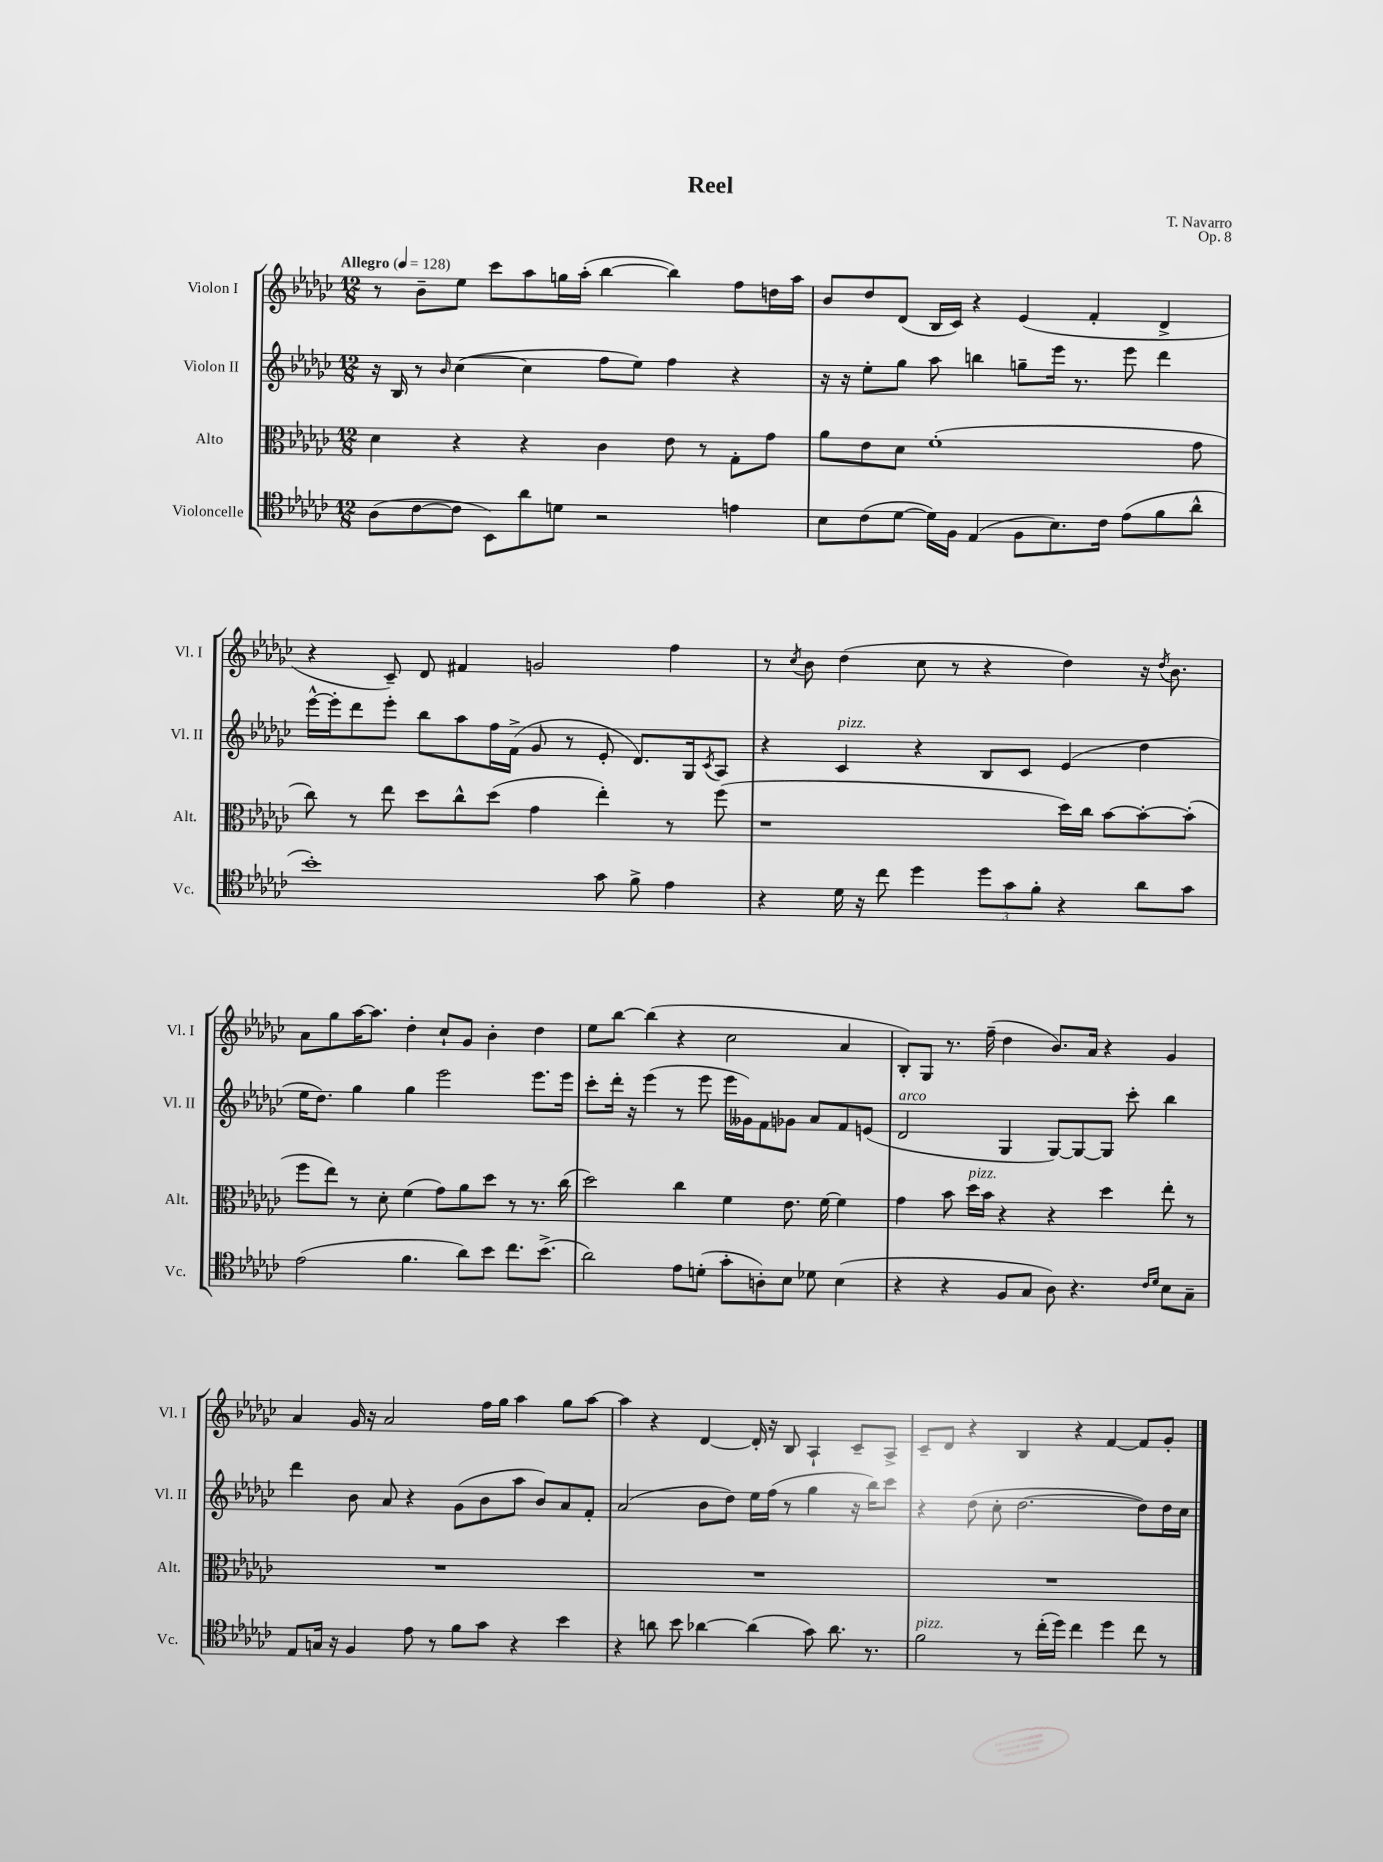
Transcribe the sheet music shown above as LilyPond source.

\header { title = "Reel" composer = "T. Navarro" opus = "Op. 8" }
<<
\new StaffGroup <<
\new Staff = "s0" \with { instrumentName = "Violon I" shortInstrumentName = "Vl. I" } {
    \clef treble \key ges \major \numericTimeSignature \time 12/8 \tempo "Allegro" 4 = 128
    r8 bes'8-- ees''8 ces'''8 aes''8 g''16 aes''16-.( bes''4~ bes''4) f''8 d''16 aes''16 |
    bes'8 des''8 des'8( bes16 ces'16) r4 ees'4( f'4-. des'4-> |
    r4 ces'8--) des'8 fis'4 g'2 f''4 |
    r8 \acciaccatura { ces''8 } bes'8 des''4( ces''8 r8 r4 des''4) r16 \acciaccatura { des''8 } bes'8. |
    aes'8 ges''8 aes''16~ aes''8. des''4-. ces''8-! ges'8 bes'4-. des''4 |
    ees''8 bes''8~ bes''4( r4 ces''2 aes'4 |
    bes8-.) ges8 r8. f''16--( des''4 bes'8.) aes'16 r4 ges'4 |
    aes'4 ges'16 r16 aes'2 f''16 ges''16 aes''4 ges''8 aes''8~ |
    aes''4 r4 des'4~ des'16-. r16 bes8 aes4-! ces'8-- aes8-> |
    ces'8-- des'8 r4 bes4 r4 f'4~ f'8 ges'8-. \bar "|." |
}
\new Staff = "s1" \with { instrumentName = "Violon II" shortInstrumentName = "Vl. II" } {
    \clef treble \key ges \major \numericTimeSignature \time 12/8
    r16 bes16 r8 \grace { bes'16 } ces''4~( ces''4 f''8 ees''8) f''4 r4 |
    r16 r16 ees''8-. ges''8 aes''8 b''4 g''8-- ees'''16 r8. ees'''8 des'''4 |
    ees'''16~-^ ees'''16-. des'''8 ees'''8-. bes''8 aes''8 f''16 f'16->( ges'8 r8 ees'8-. des'8.) ges16 \acciaccatura { ces'8 } aes8 |
    r4 ces'4^\markup { \italic "pizz." } r4 bes8 ces'8 ees'4( des''4 |
    ees''16 des''8.) ges''4 ges''4 ees'''2 ees'''8. ees'''16 |
    ces'''8-. des'''16-. r16 ees'''4( r8 ees'''8 ees'''16 geses'16) f'8 ges'8 aes'8 f'8 e'8( |
    des'2^\markup { \italic "arco" } ges4 ges8~) ges8~ ges8 ces'''8-. bes''4 |
    des'''4 bes'8 aes'8 r4 ges'8( bes'8 aes''8 bes'8) aes'8 f'8-. |
    aes'2( bes'8 des''8) ees''16 f''16( r8 ges''4 r16 bes''16) ces'''8 |
    r4 des''8( ces''8-. des''2.~ des''8) des''16 ces''16 \bar "|." |
}
\new Staff = "s2" \with { instrumentName = "Alto" shortInstrumentName = "Alt." } {
    \clef alto \key ges \major \numericTimeSignature \time 12/8
    des'4 r4 r4 ces'4 ees'8 r8 ges8-. ges'8 |
    aes'8 ees'8 des'8 f'1-.( ges'8 |
    ces''8) r8 ees''8 des''8 ces''8-^ des''8( ges'4 ees''4-.) r8 f''8( |
    r1 des''16) ces''16 bes'8~ bes'8~-. bes'8-.( |
    f''8 ees''8) r8 des'8-. f'4( ges'8) aes'8 des''8 r8 r8. ces''16( |
    des''2) ces''4 f'4 ees'8. f'16~ f'4 |
    ges'4 bes'8 des''16^\markup { \italic "pizz." } bes'16 r4 r4 des''4 ees''8-. r8 |
    R1. |
    R1. |
    R1. \bar "|." |
}
\new Staff = "s3" \with { instrumentName = "Violoncelle" shortInstrumentName = "Vc." } {
    \clef tenor \key ges \major \numericTimeSignature \time 12/8
    aes8( ces'8~ ces'8 bes,8) aes'8 d'8 r2 e'4 |
    bes8 ces'8( des'8~ des'16) f16 ees4( f8 bes8.) ces'16 ees'8( f'8 aes'8-^ |
    bes'1-.) ges'8 f'8-> ees'4 |
    r4 des'16 r16 ces''8 des''4 \tuplet 3/2 { des''8 ges'8 f'8-. } r4 aes'8 ges'8 |
    ees'2( f'4. aes'8) bes'8 ces''8. bes'8.->( |
    aes'2) ees'8 d'8-.( ges'8-. a8-.) bes8 des'8 bes4( |
    r4 r4 f8 ges8 aes8) r4. \grace { ces'16 des'16 } bes8 ges8-- |
    ees8 g16 r16 f4 ees'8 r8 f'8 ges'8 r4 bes'4 |
    r4 a'8 bes'8 aes'4~ aes'4( ges'8) aes'8. r8. |
    f'2^\markup { \italic "pizz." } r8 ces''16-.( des''16) ces''4 des''4 ces''8 r8 \bar "|." |
}
>>
>>
\layout { \context { \Score \remove "Bar_number_engraver" } }
